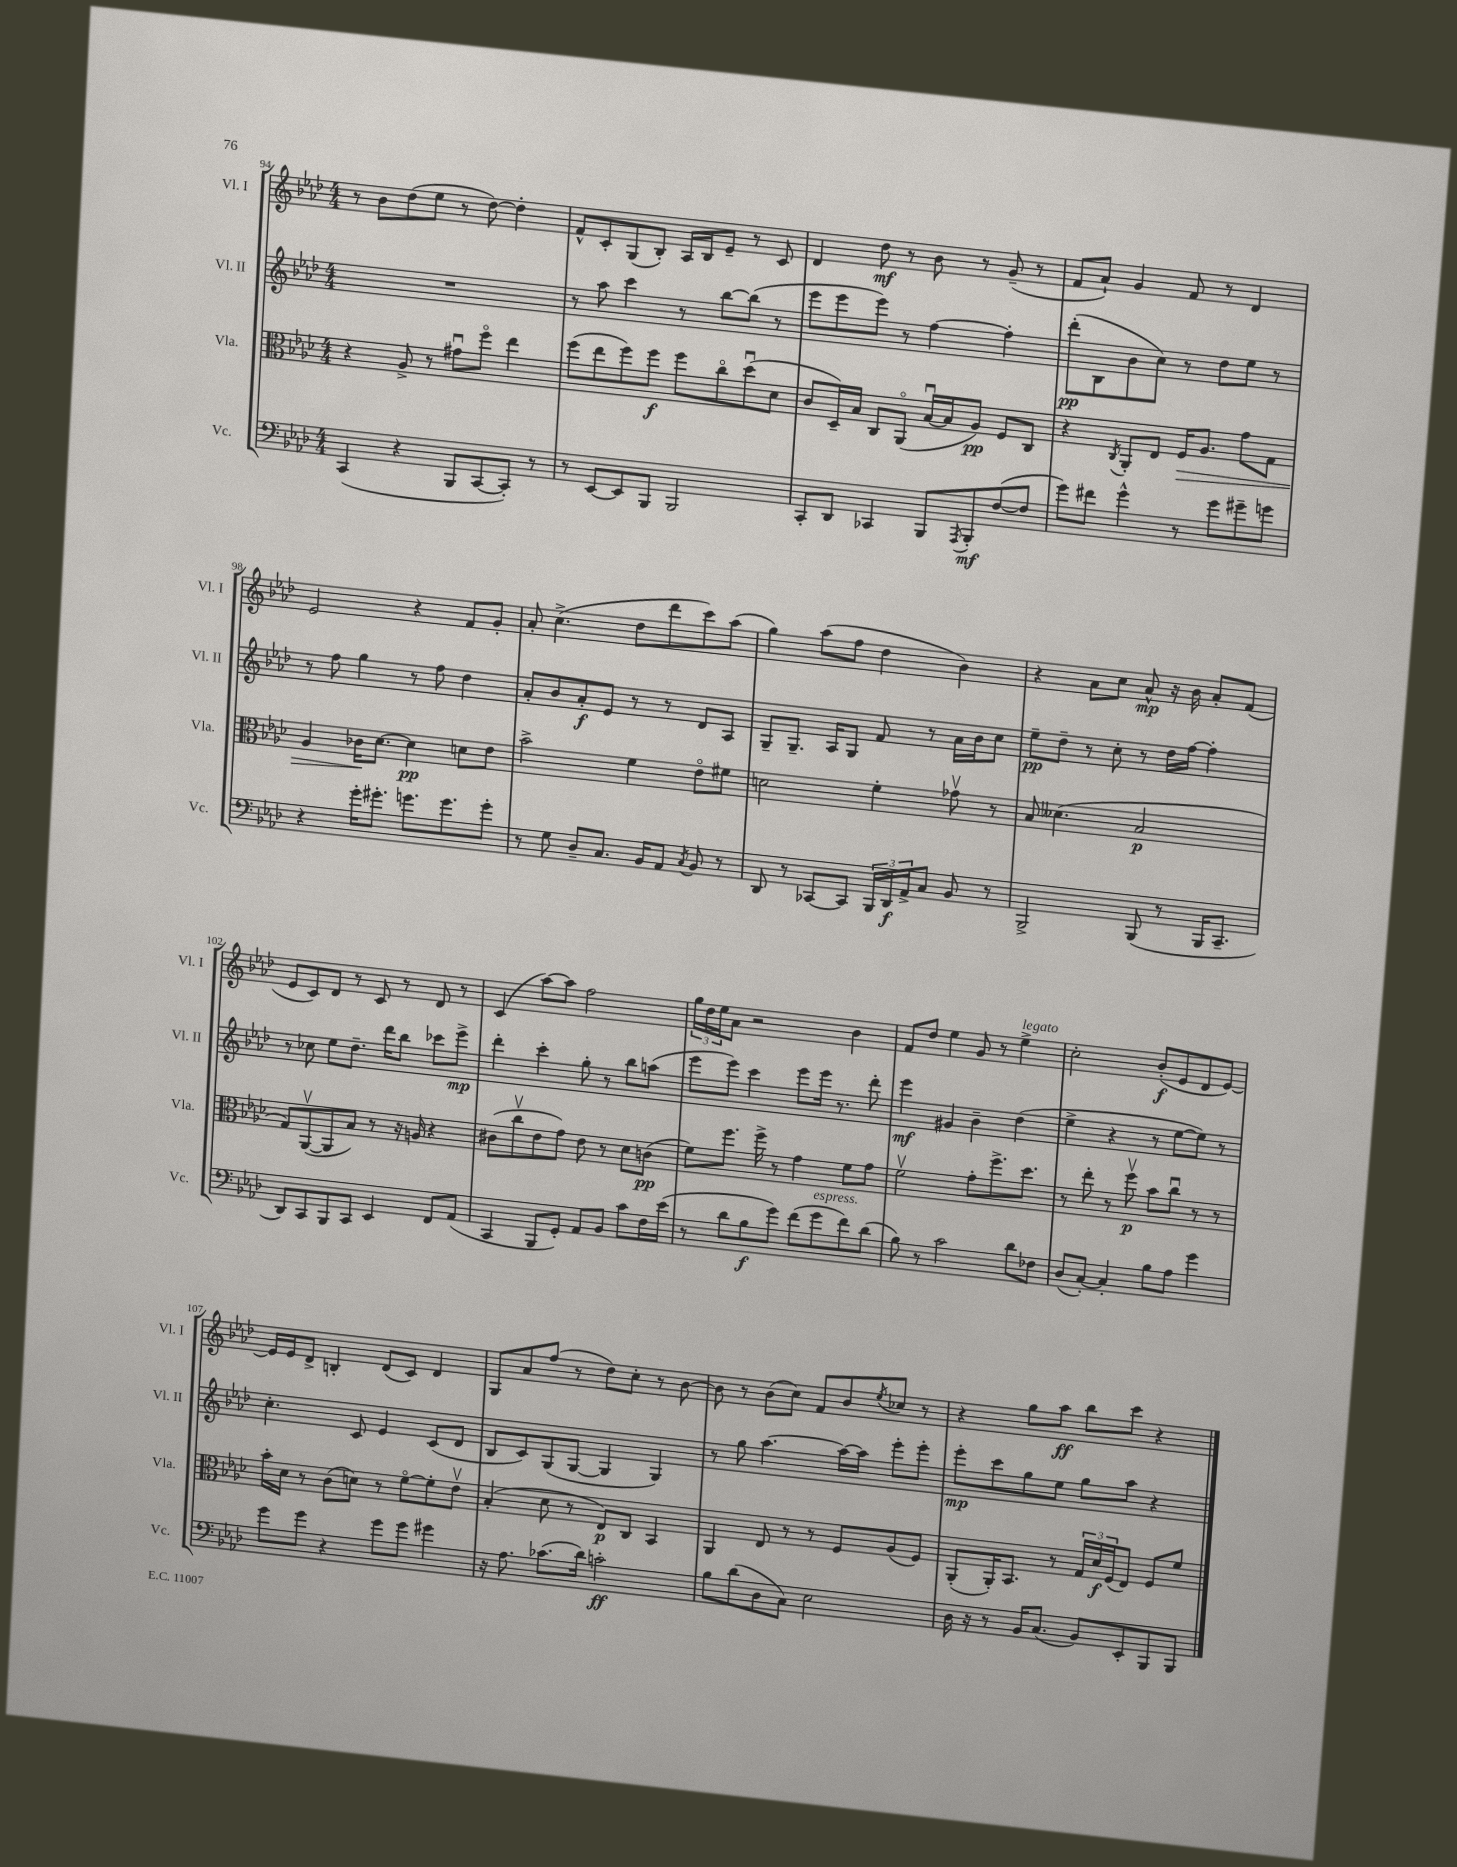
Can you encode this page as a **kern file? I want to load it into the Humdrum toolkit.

**kern	**dynam	**kern	**dynam	**kern	**dynam	**kern	**dynam
*part4	*part4	*part3	*part3	*part2	*part2	*part1	*part1
*staff4	*staff4	*staff3	*staff3	*staff2	*staff2	*staff1	*staff1
*I"Vc.	*	*I"Vla.	*	*I"Vl. II	*	*I"Vl. I	*
*I'Vc.	*	*I'Vla.	*	*I'Vl. II	*	*I'Vl. I	*
*clefF4	*	*clefC3	*	*clefG2	*	*clefG2	*
*k[b-e-a-d-]	*	*k[b-e-a-d-]	*	*k[b-e-a-d-]	*	*k[b-e-a-d-]	*
*M4/4	*	*M4/4	*	*M4/4	*	*M4/4	*
=94	=94	=94	=94	=94	=94	=94	=94
(4CC/	.	4r	.	1r	.	8r	.
.	.	.	.	.	.	8b-\L	.
4r	.	8A-^/	.	.	.	(8dd-\	.
.	.	8r	.	.	.	8ee-\J	.
8BBB-/L	.	8g#Xu\L	.	.	.	8r	.
[8CC/	.	8ff\J	.	.	.	[8dd-\)	.
8CC'/J])	.	4ee-\	.	.	.	4dd-'\]	.
8r	.	.	.	.	.	.	.
=95	=95	=95	=95	=95	=95	=95	=95
8r	.	(8ff\L	.	8r	.	8f^^/L	.
[8EE-/L	.	8ee-\	.	8aa-\	.	8c'/	.
8EE-/]	.	8ff\)	.	4ccc\	.	(8G/	.
8BBB-/J	.	8ff\J	f	.	.	8B-'/J)	.
2BBB-/	.	8ff\L	.	8r	.	16A-/LL	.
.	.	.	.	.	.	16B-/J	.
.	.	8cc\	.	[8bb-\L	.	8e-~/J	.
.	.	(8dd-u\	.	(8bb-\J]	.	8r	.
.	.	8d-\J	.	8r	.	8c/	.
=96	=96	=96	=96	=96	=96	=96	=96
8CC'/L	.	8c/L	.	8eee-\L	.	4d-/	.
8DD-/J	.	16D-~/L)	.	8eee-\	.	.	.
.	.	16B-/JJ	.	.	.	.	.
4CC-X/	.	8C/L	.	8eee-\J)	.	8dd-\	mf
.	.	(8AA-/J	.	8r	.	8r	.
8BBB-/L	.	[16B-u/LL	.	[4ff\	.	8b-\	.
.	.	16B-/J]	.	.	.	.	.
8qAAA-/	.	.	.	.	.	.	.
8BBB-'/	mf	8A-/J)	pp	.	.	8r	.
([8F/	.	8F/L	.	4ff'\]	.	(8g~/	.
8F/J]	.	8C/J	.	.	.	8r	.
=97	=97	=97	=97	=97	=97	=97	=97
8g\L)	.	4r	.	(8ddd-'\L	pp	8f/L	.
8f#X\J	.	.	.	8B-\	.	8a-`/J)	.
.	.	8qC/	.	.	.	.	.
4g^^\	.	8AA-'/L	.	8b-\	.	4g/	.
.	.	8E-/J	.	8cc\J)	.	.	.
!	!	!	!LO:HP:b	!	!	!	!
8r	.	16F/KL	>	8r	.	8f/	.
.	.	8.A-/J	.	.	.	.	.
8g\L	.	.	.	8dd-\L	.	8r	.
8g#X~\	.	8g\L	.	8ee-\J	.	4d-/	.
8gn\J	.	8G\J	.	8r	.	.	.
!!LO:LB:g=z
=98	=98	=98	=98	=98	=98	=98	=98
4r	.	4A-/	.	8r	.	2e-/	.
.	.	.	.	8ff\	.	.	.
16g'\KL	.	16c-X\KL	.	4gg\	.	.	.
8.g#X'\J	.	[8.d-\J	]	.	.	.	.
8.gn\L	.	4d-\]	pp	8r	.	4r	.
.	.	.	.	8ff\	.	.	.
8.g\	.	.	.	.	.	.	.
.	.	8dn\L	.	4dd-\	.	8f/L	.
8g'\J	.	8e-\J	.	.	.	8g'/J	.
=99	=99	=99	=99	=99	=99	=99	=99
8r	.	2b-^\	.	8a-'/L	.	8a-'/	.
8G\	.	.	.	8b-/	.	(4.cc^\	.
8D-~/L	.	.	.	8a-'/	f	.	.
8.C/J	.	.	.	8e-/J	.	.	.
.	.	4f\	.	8r	.	8dd-\L	.
16BB-/KL	.	.	.	.	.	.	.
8AA-/J	.	.	.	8r	.	8ddd-\	.
8qC/	.	.	.	.	.	.	.
8BB-/	.	8e-\L	.	8d-/L	.	8ccc\)	.
8r	.	8f#X\J	.	8A-/J	.	(8aa-\J	.
=100	=100	=100	=100	=100	=100	=100	=100
8DD-/	.	2dn\	.	8G~/L	.	4gg\)	.
8r	.	.	.	8.G~/J	.	.	.
[8CC-X/L	.	.	.	.	.	(8aa-\L	.
.	.	.	.	16A-/KL	.	.	.
8CC-/J]	.	.	.	8G/J	.	8ff\J	.
24BBB-/LL	.	4f'\	.	8f/	.	4dd-\	.
24DD-/	f	.	.	.	.	.	.
24AA-^/J	.	.	.	.	.	.	.
8C/J	.	.	.	8r	.	.	.
8BB-/	.	8g-Xv\	.	16a-\LL	.	4b-\)	.
.	.	.	.	16b-\J	.	.	.
8r	.	8r	.	8cc\J	.	.	.
=101	=101	=101	=101	=101	=101	=101	=101
2BBB-^/	.	8B-/	.	8ee-~\L	pp	4r	.
.	.	(4.d--X\	.	8dd-~\J	.	.	.
.	.	.	.	8r	.	8a-\L	.
.	.	.	.	8cc'\	.	8cc\J	.
(8BBB-/	.	2B-/	p	8r	.	8a-^^/	mp
8r	.	.	.	16dd-\LL	.	16r	.
.	.	.	.	[16ff\JJ	.	16b-\	.
16BBB-/KL	.	.	.	4ff'\]	.	8a-'/L	.
8.CC~/J	.	.	.	.	.	.	.
.	.	.	.	.	.	(8f/J	.
!!LO:LB:g=z
=102	=102	=102	=102	=102	=102	=102	=102
8DD-/L)	.	8G/L)	.	8r	.	8e-/L	.
8CC/	.	([8AA-v/	.	8cc-X\	.	8c/)	.
8BBB-/	.	8AA-/]	.	8ee-\L	.	8d-/J	.
8CC/J	.	8B-/J)	.	8.dd-~\J	.	8r	.
4EE-/	.	8r	.	.	.	8c/	.
.	.	.	.	16ddd-\KL	.	.	.
.	.	16r	.	8bb-\J	.	8r	.
.	.	16An/	.	.	.	.	.
8FF/L	.	4r	.	8ccc-X\L	.	8d-/	.
(8AA-/J	.	.	.	8eee-^\J	mp	8r	.
=103	=103	=103	=103	=103	=103	=103	=103
4CC/	.	(8c#X\L	.	4ddd-'\	.	(4c/	.
.	.	8ccv\	.	.	.	.	.
8BBB-/L	.	8e-\	.	4ccc'\	.	[8aa-\L)	.
8GG'/J)	.	8g\J)	.	.	.	8aa-\J]	.
8AA-/L	.	8e-\	.	8gg'\	.	2ff\	.
8BB-/J	.	8r	.	8r	.	.	.
8c\L	.	8d-\L	.	8bb-\L	.	.	.
16F\L	.	(8cn\J	pp	(8aan\J	.	.	.
(16e-\JJ	.	.	.	.	.	.	.
=104	=104	=104	=104	=104	=104	=104	=104
8r	.	8f\L)	.	8eee-\L	.	24gg\LL	.
.	.	.	.	.	.	24dd-\	.
.	.	.	.	.	.	24ee-\J	.
8d-\L	.	8.ff\J	.	8eee-\J)	.	8a-\J	.
8B-\	f	.	.	4ccc\	.	2r	.
.	.	16ff^\	.	.	.	.	.
8g\J)	.	8r	.	.	.	.	.
(8f\L	.	4g\	.	8eee-\L	.	.	.
!LO:TX:a:i:t=espress.	!	!	!	!	!	!	!
8g\	.	.	.	16eee-\Jk	.	.	.
.	.	.	.	8.r	.	.	.
8f\)	.	8f\L	.	.	.	4b-\	.
(8d-\J	.	8g\J	.	8ddd-'\	.	.	.
=105	=105	=105	=105	=105	=105	=105	=105
8B-\)	.	2fv\	.	4eee-\	mf	8f/L	.
8r	.	.	.	.	.	8dd-/J	.
2c\	.	.	.	4g#X/	.	4ee-\	.
.	.	8g'\L	.	4b-~\	.	8g/	.
.	.	8.ff^\	.	.	.	8r	.
!	!	!	!	!	!	!LO:TX:a:i:t=legato	!
8d-\L	.	.	.	(4dd-\	.	4ee-^\	.
.	.	8.dd-\J	.	.	.	.	.
8F-X\J	.	.	.	.	.	.	.
=106	=106	=106	=106	=106	=106	=106	=106
(8D-/L	.	8r	.	4ee-^\	.	2cc'\	.
[8C'/J)	.	8ee-'\	.	.	.	.	.
4C'/]	.	8r	.	4r	.	.	.
.	.	8ffv\	p	.	.	.	.
8B-\L	.	8b-\L	.	8r	.	(8b-'/L	f
8A-\J	.	8ccu\J	.	[8ee-\L	.	8e-/	.
4g\	.	8r	.	8ee-\J])	.	8d-/	.
.	.	8r	.	8r	.	[8e-/J)	.
!!LO:LB:g=z
=107	=107	=107	=107	=107	=107	=107	=107
8g\L	.	16b-'\LL	.	4.cc'\	.	16e-/LL]	.
.	.	16d-\JJ	.	.	.	16e-/J	.
8g\J	.	8r	.	.	.	8d-^/J	.
4r	.	(8c\L	.	.	.	4Bn'/	.
.	.	8dn\J)	.	8c/	.	.	.
8g\L	.	8r	.	4e-/	.	(8d-/L	.
8g\J	.	[8f\L	.	.	.	8c/J)	.
4g#X\	.	8f'\]	.	(8c/L	.	4d-/	.
.	.	8e-v\J	.	8d-/J	.	.	.
=108	=108	=108	=108	=108	=108	=108	=108
16r	.	(4B-'/	.	8B-/L	.	8G/L	.
8.A-\	.	.	.	.	.	.	.
.	.	.	.	8c/)	.	8a-/	.
(8.c-X\L	.	8d-\	.	(8G/	.	(8ff/J	.
.	.	8r	.	[8G/J	.	8r	.
16d-\Jk)	.	.	.	.	.	.	.
2cn'\	ff	8E-/L)	p	4G/]	.	8dd-\L)	.
.	.	8C/J	.	.	.	8cc'\J	.
.	.	4BB-/	.	4G/)	.	8r	.
.	.	.	.	.	.	[8b-\	.
=109	=109	=109	=109	=109	=109	=109	=109
8B-\L	.	4AA-/	.	8r	.	8b-\]	.
(8d-\	.	.	.	8gg\	.	8r	.
8D-\	.	8E-/	.	[4.aa-\	.	(8b-\L	.
8C\J)	.	8r	.	.	.	8cc\J)	.
2E-\	.	8r	.	.	.	8f/L	.
.	.	8F/L	.	16aa-\LL_	.	8b-/	.
.	.	.	.	16aa-\JJ]	.	.	.
.	.	.	.	.	.	8qee-/	.
.	.	(8A-/	.	8eee-'\L	.	8cc-X/J	.
.	.	8F/J)	.	8eee-'\J	.	8r	.
=110	=110	=110	=110	=110	=110	=110	=110
16D-\	.	(8AA-'/L	.	8eee-'\L	mp	4r	.
16r	.	.	.	.	.	.	.
8r	.	16AA-'/K)	.	8ccc\	.	.	.
.	.	8.BB-/J	.	.	.	.	.
16BB-/KL	.	.	.	8gg\	.	8gg\L	.
(8.C/J	.	.	.	.	.	.	.
.	.	8r	.	8ee-\J	.	8aa-\J	ff
8BB-/L)	.	24G/LL	.	8gg\L	.	8bb-\L	.
.	.	24d-/	f	.	.	.	.
.	.	(24F/J	.	.	.	.	.
8EE-'/	.	8E-/J)	.	8aa-\J	.	8ccc\J	.
8BBB-/	.	8F/L	.	4r	.	4r	.
8BBB-/J	.	8f/J	.	.	.	.	.
==	==	==	==	==	==	==	==
*-	*-	*-	*-	*-	*-	*-	*-
